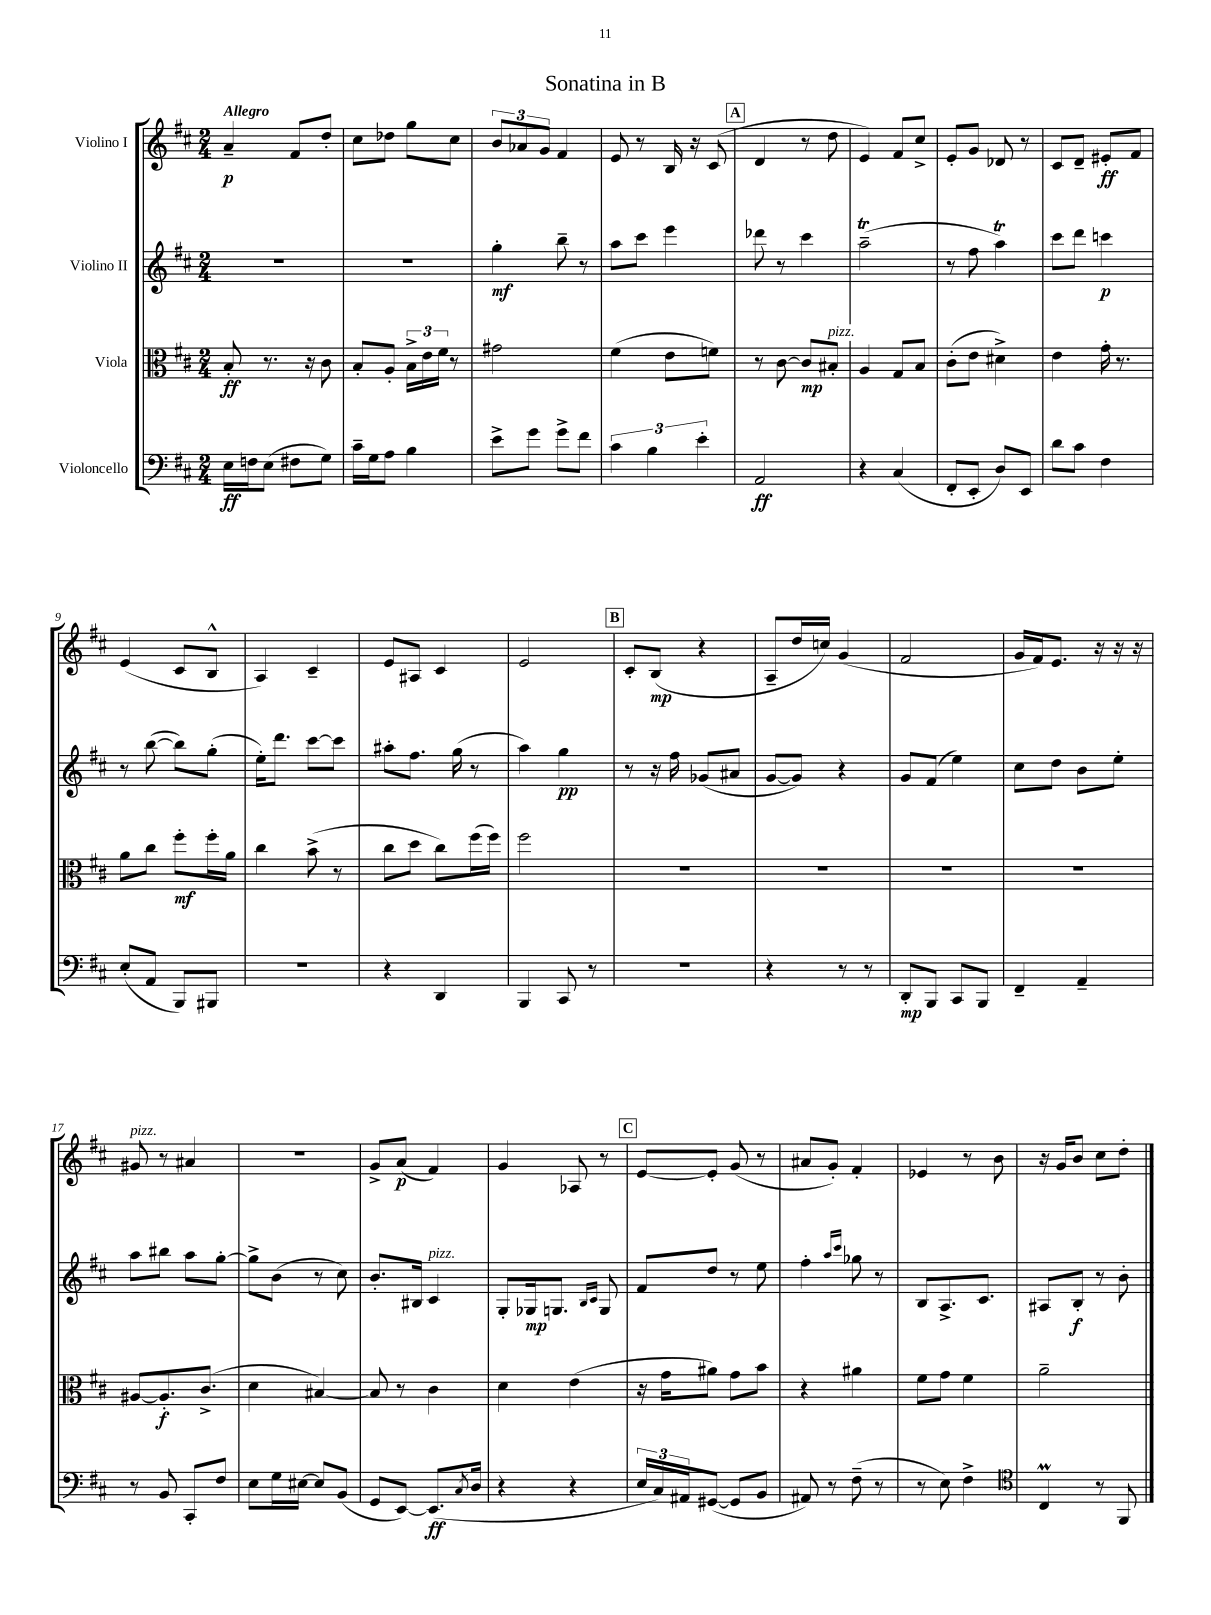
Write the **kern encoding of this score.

**kern	**dynam	**kern	**dynam	**kern	**dynam	**kern	**dynam
*part4	*part4	*part3	*part3	*part2	*part2	*part1	*part1
*staff4	*staff4	*staff3	*staff3	*staff2	*staff2	*staff1	*staff1
*I"Violoncello	*	*I"Viola	*	*I"Violino II	*	*I"Violino I	*
*clefF4	*	*clefC3	*	*clefG2	*	*clefG2	*
*k[f#c#]	*	*k[f#c#]	*	*k[f#c#]	*	*k[f#c#]	*
*M2/4	*	*M2/4	*	*M2/4	*	*M2/4	*
=1	=1	=1	=1	=1	=1	=1	=1
!	!	!	!	!	!	!LO:TX:a:B:t=Allegro	!
16E\LL	ff	8B'/	ff	2r	.	4a~/	p
16Fn\J	.	.	.	.	.	.	.
(8E\J	.	8.r	.	.	.	.	.
8F#X\L	.	.	.	.	.	8f#/L	.
.	.	16r	.	.	.	.	.
8G\J)	.	8c#\	.	.	.	8dd'/J	.
=2	=2	=2	=2	=2	=2	=2	=2
16c#~\LL	.	8B'/L	.	2r	.	8cc#\L	.
16G\J	.	.	.	.	.	.	.
8A\J	.	8A'/J	.	.	.	8dd-X\J	.
4B\	.	24B^\LL	.	.	.	8gg\L	.
.	.	24e\	.	.	.	.	.
.	.	24f#\JJ	.	.	.	.	.
.	.	8r	.	.	.	8cc#\J	.
=3	=3	=3	=3	=3	=3	=3	=3
8e^\L	.	2g#X\	.	4gg'\	mf	12b/L	.
.	.	.	.	.	.	12a-X/	.
8g\J	.	.	.	.	.	.	.
.	.	.	.	.	.	12g/J	.
8g^\L	.	.	.	8bb~\	.	4f#/	.
8f#\J	.	.	.	8r	.	.	.
=4	=4	=4	=4	=4	=4	=4	=4
6c#\	.	(4f#\	.	8aa\L	.	8e/	.
.	.	.	.	8ccc#\J	.	8r	.
6B\	.	.	.	.	.	.	.
.	.	8e\L	.	4eee\	.	16B/	.
.	.	.	.	.	.	16r	.
6e'\	.	.	.	.	.	.	.
.	.	8fn\J)	.	.	.	(8c#/	.
!!LO:REH:place=s1:t=A
=5	=5	=5	=5	=5	=5	=5	=5
2AA/	ff	8r	.	8ddd-X\	.	4d/	.
.	.	[8c#\	.	8r	.	.	.
.	.	8c#/L]	mp	4ccc#\	.	8r	.
!	!	!LO:TX:a:i:t=pizz.	!	!	!	!	!
.	.	8B#X'/J	.	.	.	8dd\	.
=6	=6	=6	=6	=6	=6	=6	=6
4r	.	4A/	.	(2aaT~\	.	4e/)	.
(4C#/	.	8G/L	.	.	.	8f#/L	.
.	.	8B/J	.	.	.	8cc#^/J	.
=7	=7	=7	=7	=7	=7	=7	=7
8FF#'/L	.	(8c#'\L	.	8r	.	8e'/L	.
8EE'/J	.	8e\J	.	8ff#\	.	8g/J	.
8D/L)	.	4d#X^\)	.	4aaT\)	.	8d-X/	.
8EE/J	.	.	.	.	.	8r	.
=8	=8	=8	=8	=8	=8	=8	=8
8d\L	.	4e\	.	8ccc#\L	.	8c#/L	.
8c#\J	.	.	.	8ddd\J	.	8d~/J	.
4F#\	.	16g'\	.	4cccn\	p	8e#X'/L	ff
.	.	8.r	.	.	.	.	.
.	.	.	.	.	.	8f#/J	.
!!LO:LB:g=z
=9	=9	=9	=9	=9	=9	=9	=9
(8E'/L	.	8a\L	.	8r	.	(4e/	.
8AA/J	.	8cc#\J	.	([8bb\	.	.	.
8BBB/L)	.	8ff#'\L	mf	8bb\L])	.	8c#/L	.
8BBB#X/J	.	16ff#'\L	.	(8gg'\J	.	8B^^/J	.
.	.	16a\JJ	.	.	.	.	.
=10	=10	=10	=10	=10	=10	=10	=10
2r	.	4cc#\	.	16ee'\KL)	.	4A/)	.
.	.	.	.	8.ddd\J	.	.	.
.	.	(8b^\	.	[8ccc#\L	.	4c#~/	.
.	.	8r	.	8ccc#\J]	.	.	.
=11	=11	=11	=11	=11	=11	=11	=11
4r	.	8cc#\L	.	8aa#X'\L	.	8e/L	.
.	.	8dd\J	.	8.ff#\J	.	8A#X/J	.
4DD/	.	8cc#\L)	.	.	.	4c#/	.
.	.	.	.	(16gg\	.	.	.
.	.	(16ff#\L	.	8r	.	.	.
.	.	16ff#\JJ)	.	.	.	.	.
=12	=12	=12	=12	=12	=12	=12	=12
4BBB/	.	2ff#\	.	4aa\)	.	2e/	.
8CC#/	.	.	.	4gg\	pp	.	.
8r	.	.	.	.	.	.	.
!!LO:REH:place=s1:t=B
=13	=13	=13	=13	=13	=13	=13	=13
2r	.	2r	.	8r	.	8c#'/L	.
.	.	.	.	16r	.	(8B/J	mp
.	.	.	.	16ff#\	.	.	.
.	.	.	.	(8g-X/L	.	4r	.
.	.	.	.	8a#X/J	.	.	.
=14	=14	=14	=14	=14	=14	=14	=14
4r	.	2r	.	[8g/L	.	8A~/L	.
.	.	.	.	8g/J])	.	16dd/L	.
.	.	.	.	.	.	16ccn/JJ)	.
8r	.	.	.	4r	.	(4g/	.
8r	.	.	.	.	.	.	.
=15	=15	=15	=15	=15	=15	=15	=15
8DD'/L	mp	2r	.	8g/L	.	2f#/	.
8BBB/J	.	.	.	(8f#/J	.	.	.
8CC#/L	.	.	.	4ee\)	.	.	.
8BBB/J	.	.	.	.	.	.	.
=16	=16	=16	=16	=16	=16	=16	=16
4FF#~/	.	2r	.	8cc#\L	.	16g/LL	.
.	.	.	.	.	.	16f#/J)	.
.	.	.	.	8dd\J	.	8.e/J	.
4AA~/	.	.	.	8b\L	.	.	.
.	.	.	.	.	.	16r	.
.	.	.	.	8ee'\J	.	16r	.
.	.	.	.	.	.	16r	.
!!LO:LB:g=z
=17	=17	=17	=17	=17	=17	=17	=17
!	!	!	!	!	!	!LO:TX:a:i:t=pizz.	!
8r	.	[8A#X/L	.	8aa\L	.	8g#X/	.
8BB/	.	8.A#'/]	f	8bb#X\J	.	8r	.
8CC#'/L	.	.	.	8aa\L	.	4a#X/	.
.	.	(8.c#^/J	.	.	.	.	.
8F#/J	.	.	.	[8gg'\J	.	.	.
=18	=18	=18	=18	=18	=18	=18	=18
8E\L	.	4d\	.	8gg^\L]	.	2r	.
16G\L	.	.	.	(8b\J	.	.	.
[16E#X\JJ	.	.	.	.	.	.	.
8E#/L]	.	[4B#X/)	.	8r	.	.	.
(8BB/J	.	.	.	8cc#\)	.	.	.
=19	=19	=19	=19	=19	=19	=19	=19
8GG/L	.	8B#/]	.	8.b'/L	.	8g^/L	.
[8EE/J)	.	8r	.	.	.	(8a/J	p
.	.	.	.	16B#X/Jk	.	.	.
!	!	!	!	!LO:TX:a:i:t=pizz.	!	!	!
(8.EE/L]	ff	4c#\	.	4c#/	.	4f#/)	.
8qC#/	.	.	.	.	.	.	.
16D/Jk	.	.	.	.	.	.	.
=20	=20	=20	=20	=20	=20	=20	=20
4r	.	4d\	.	8G'/L	.	4g/	.
.	.	.	.	16G-X/k	mp	.	.
.	.	.	.	8.Gn/J	.	.	.
4r	.	(4e\	.	.	.	8A-X/	.
.	.	.	.	16qqB/LL	.	.	.
.	.	.	.	16qqc#/JJ	.	.	.
.	.	.	.	8G/	.	8r	.
!!LO:REH:place=s1:t=C
=21	=21	=21	=21	=21	=21	=21	=21
24E/LL	.	16r	.	8f#/L	.	[8e/L	.
24C#/)	.	.	.	.	.	.	.
.	.	16g\KL	.	.	.	.	.
24AA#X/J	.	.	.	.	.	.	.
([8GG#X/J	.	8a#X\J)	.	8dd/J	.	8e'/J]	.
8GG#/L]	.	8g\L	.	8r	.	(8g/	.
8BB/J	.	8b\J	.	8ee\	.	8r	.
=22	=22	=22	=22	=22	=22	=22	=22
8AA#X/)	.	4r	.	4ff#'\	.	8a#X/L	.
8r	.	.	.	.	.	8g'/J)	.
.	.	.	.	16qqaa/LL	.	.	.
.	.	.	.	16qqccc#/JJ	.	.	.
(8F#~\	.	4a#X\	.	8gg-X\	.	4f#'/	.
8r	.	.	.	8r	.	.	.
=23	=23	=23	=23	=23	=23	=23	=23
8r	.	8f#\L	.	8B/L	.	4e-X/	.
8E\)	.	8g\J	.	8.A^/	.	.	.
4F#^\	.	4f#\	.	.	.	8r	.
.	.	.	.	8.c#/J	.	.	.
.	.	.	.	.	.	8b\	.
=24	=24	=24	=24	=24	=24	=24	=24
*clefC4	*	*	*	*	*	*	*
4C#m/	.	2a~\	.	8A#X/L	.	16r	.
.	.	.	.	.	.	16g/KL	.
.	.	.	.	8B'/J	f	8b/J	.
8r	.	.	.	8r	.	8cc#\L	.
8FF#/	.	.	.	8b'\	.	8dd'\J	.
==	==	==	==	==	==	==	==
*-	*-	*-	*-	*-	*-	*-	*-
